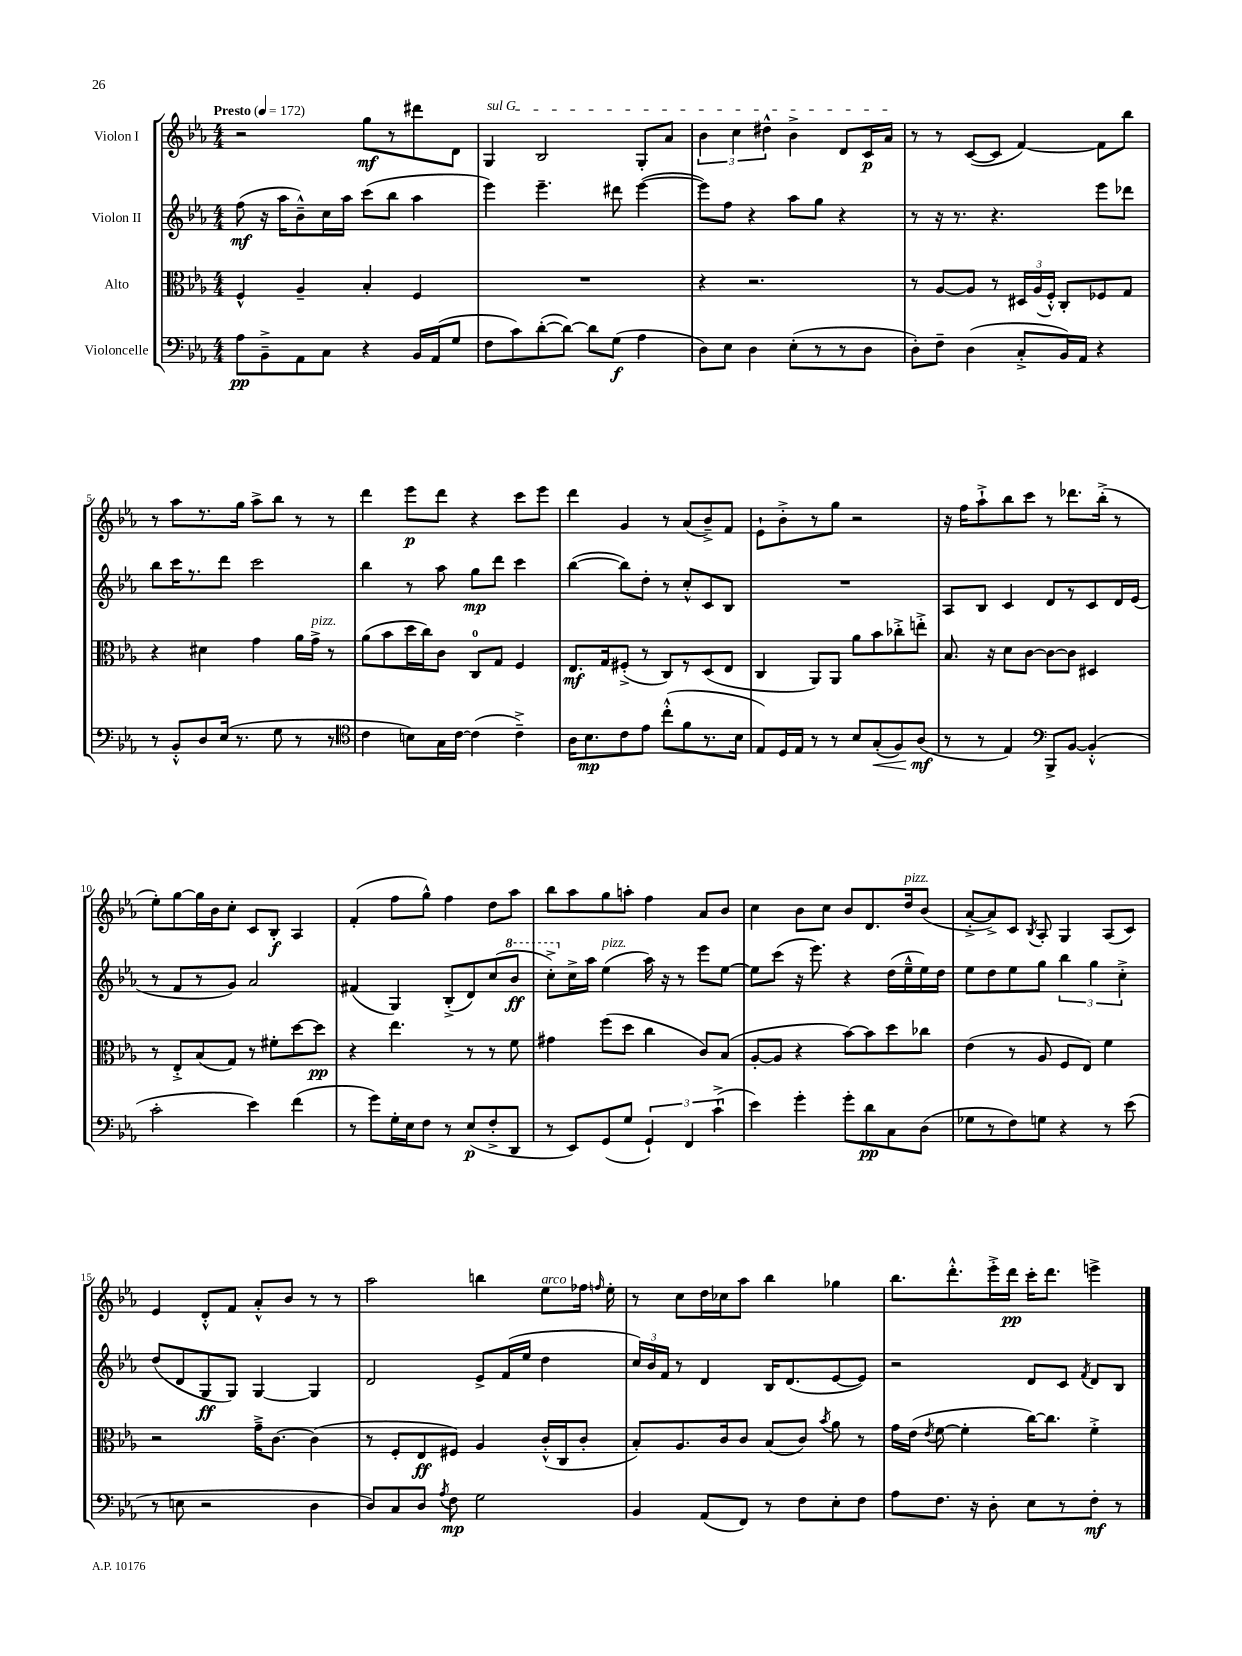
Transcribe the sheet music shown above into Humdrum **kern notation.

**kern	**dynam	**kern	**dynam	**kern	**dynam	**kern	**dynam
*part4	*part4	*part3	*part3	*part2	*part2	*part1	*part1
*staff4	*staff4	*staff3	*staff3	*staff2	*staff2	*staff1	*staff1
*I"Violoncelle	*	*I"Alto	*	*I"Violon II	*	*I"Violon I	*
*clefF4	*	*clefC3	*	*clefG2	*	*clefG2	*
*k[b-e-a-]	*	*k[b-e-a-]	*	*k[b-e-a-]	*	*k[b-e-a-]	*
*M4/4	*	*M4/4	*	*M4/4	*	*M4/4	*
*MM172	*	*MM172	*	*MM172	*	*MM172	*
=1	=1	=1	=1	=1	=1	=1	=1
!	!	!	!	!	!	!LO:TX:a:B:t=Presto	!
8A-\L	pp	4F^^/	.	(8ff\	mf	2r	.
8BB-~^\	.	.	.	16r	.	.	.
.	.	.	.	16aa-\KL	.	.	.
8AA-\	.	4A-~/	.	8b-~^^\)	.	.	.
8C\J	.	.	.	16cc\L	.	.	.
.	.	.	.	16aa-\JJ	.	.	.
4r	.	4B-'/	.	(8ccc\L	.	8gg\L	mf
.	.	.	.	8bb-\J	.	8r	.
16BB-/LL	.	4F/	.	4aa-\	.	8ddd#X\	.
(16AA-/J	.	.	.	.	.	.	.
8G/J	.	.	.	.	.	8d\J	.
=2	=2	=2	=2	=2	=2	=2	=2
!	!	!	!	!	!	!LO:TX:a:i:t=sul G	!
8F\L	.	1r	.	4eee-\)	.	4G/	.
8c\)	.	.	.	.	.	.	.
([8d'\	.	.	.	4.eee-~\	.	2B-/	.
8d\J_)	.	.	.	.	.	.	.
8d\L]	.	.	.	.	.	.	.
(8G\J	f	.	.	8ddd#X\	.	.	.
4A-\	.	.	.	([4eee-\	.	8G'/L	.
.	.	.	.	.	.	8a-/J	.
=3	=3	=3	=3	=3	=3	=3	=3
8D\L)	.	4r	.	8eee-\L])	.	6b-\	.
8E-\J	.	.	.	8ff\J	.	.	.
.	.	.	.	.	.	6cc\	.
4D\	.	2.r	.	4r	.	.	.
.	.	.	.	.	.	6dd#X^^\	.
(8E-'\L	.	.	.	8aa-\L	.	4b-^\	.
8r	.	.	.	8gg\J	.	.	.
8r	.	.	.	4r	.	8d/L	.
8D\J	.	.	.	.	.	16c/L	p
.	.	.	.	.	.	16a-/JJ	.
=4	=4	=4	=4	=4	=4	=4	=4
8D'\L)	.	8r	.	8r	.	8r	.
8F~\J	.	[8A-/L	.	16r	.	8r	.
.	.	.	.	8.r	.	.	.
(4D\	.	8A-/J]	.	.	.	([8c/L	.
.	.	8r	.	4.r	.	8c/J]	.
8C'^/L	.	24D#X/LL	.	.	.	[4f/)	.
.	.	(24A-/	.	.	.	.	.
.	.	24F'^^/JJ)	.	.	.	.	.
16BB-/L)	.	8C'/L	.	.	.	.	.
16AA-/JJ	.	.	.	.	.	.	.
4r	.	8F-X/	.	8eee-\L	.	8f\L]	.
.	.	8G/J	.	8ddd-X\J	.	8bb-\J	.
!!LO:LB:g=z
=5	=5	=5	=5	=5	=5	=5	=5
8r	.	4r	.	8bb-\L	.	8r	.
8BB-'^^/L	.	.	.	16ccc\K	.	8aa-\L	.
.	.	.	.	8.r	.	.	.
8D/	.	4d#X\	.	.	.	8.r	.
(16E-/Jk	.	.	.	8ddd\J	.	.	.
8.r	.	.	.	.	.	16gg\Jk	.
.	.	4g\	.	2ccc\	.	8aa-^\L	.
8G\	.	.	.	.	.	8bb-\J	.
8r	.	16a-\LL	.	.	.	8r	.
!	!	!LO:TX:a:i:t=pizz.	!	!	!	!	!
.	.	16g^\JJ	.	.	.	.	.
8r	.	8r	.	.	.	8r	.
=6	=6	=6	=6	=6	=6	=6	=6
*clefC4	*	*	*	*	*	*	*
4c\	.	(8a-\L	.	4bb-\	.	4ddd\	.
.	.	8b-\	.	.	.	.	.
8Bn\L)	.	16dd\L	.	8r	.	8eee-\L	p
.	.	16cc\J)	.	.	.	.	.
16G\L	.	8c\J	.	8aa-\	.	8ddd\J	.
[16c\JJ	.	.	.	.	.	.	.
(4c\]	.	8C/L	.	8gg\L	mp	4r	.
.	.	8G/J	.	8ddd\J	.	.	.
4c~^\)	.	4F/	.	4ccc\	.	8ccc\L	.
.	.	.	.	.	.	8eee-\J	.
=7	=7	=7	=7	=7	=7	=7	=7
16A-\KL	.	8.E-/L	mf	([4bb-\	.	4ddd\	.
8.B-\	mp	.	.	.	.	.	.
.	.	16G/k	.	.	.	.	.
8c\	.	(8F#X'^/J	.	8bb-\L])	.	4g/	.
8e-\J	.	8r	.	8dd'\J	.	.	.
(8cc'^^\L	.	8C/L)	.	8r	.	8r	.
8f\	.	8r	.	8cc'^^/L	.	(8a-/L	.
8.r	.	(8D/	.	8c/	.	8b-~^/)	.
.	.	8E-/J	.	8B-/J	.	8f/J	.
16B-\Jk	.	.	.	.	.	.	.
=8	=8	=8	=8	=8	=8	=8	=8
8E-/L)	.	4C/	.	1r	.	8e-`\L	.
16D/L	.	.	.	.	.	8b-'^\	.
16E-/JJ	.	.	.	.	.	.	.
8r	.	8AA-/L)	.	.	.	8r	.
8r	.	8AA-/J	.	.	.	8gg\J	.
8B-/L	.	8a-\L	.	.	.	2r	.
!	!LO:HP:b	!	!	!	!	!	!
(8G'/	<	8b-\	.	.	.	.	.
8F/)	.	8cc-X'^\	.	.	.	.	.
(8A-/J	mf	8een'^\J	.	.	.	.	.
.	[	.	.	.	.	.	.
=9	=9	=9	=9	=9	=9	=9	=9
8r	.	8.B-/	.	8A-/L	.	16r	.
.	.	.	.	.	.	16ff\KL	.
8r	.	.	.	8B-/J	.	8aa-`^\	.
.	.	16r	.	.	.	.	.
4E-/)	.	8d\L	.	4c/	.	8bb-\	.
.	.	[8c\J	.	.	.	8ccc\J	.
*clefF4	*	*	*	*	*	*	*
8BBB-^/L	.	8c\L_	.	8d/L	.	8r	.
[8BB-/J	.	8c\J]	.	8r	.	8.ddd-X\L	.
(4BB-'^^/]	.	4D#X/	.	8c/	.	.	.
.	.	.	.	.	.	(16bb-'^\Jk	.
.	.	.	.	16d/L	.	8r	.
.	.	.	.	(16e-/JJ	.	.	.
!!LO:LB:g=z
=10	=10	=10	=10	=10	=10	=10	=10
2c'\	.	8r	.	8r	.	8ee-'\L)	.
.	.	8E-'^/L	.	8f/L	.	[8gg\	.
.	.	(8B-/	.	8r	.	16gg\L]	.
.	.	.	.	.	.	16b-\J	.
.	.	8G/J)	.	8g/J)	.	8cc'\J	.
4e-\)	.	8r	.	2a-/	.	8c/L	.
.	.	8f#X'\L	.	.	.	8B-'/J	f
(4f\	.	[8dd\	.	.	.	4A-/	.
.	.	8dd\J]	pp	.	.	.	.
=11	=11	=11	=11	=11	=11	=11	=11
8r	.	4r	.	(4f#X/	.	(4f'/	.
8g\L)	.	.	.	.	.	.	.
16G'\L	.	4.ee-\	.	4G/)	.	8ff\L	.
16E-\J	.	.	.	.	.	.	.
8F\J	.	.	.	.	.	8gg^^\J)	.
8r	.	.	.	(8B-'^/L	.	4ff\	.
(8E-/L	p	8r	.	8d/)	.	.	.
8F'^/	.	8r	.	(8cc/	.	8dd\L	.
*	*	*	*	*8va	*	*	*
8DD/J	.	8f\	.	8bb-/J	ff	8aa-\J	.
=12	=12	=12	=12	=12	=12	=12	=12
8r	.	4g#X\	.	8ccc'^\L)	.	8bb-\L	.
*	*	*	*	*X8va	*	*	*
8EE-/L)	.	.	.	16cc^\L	.	8aa-\	.
.	.	.	.	16aa-\JJ	.	.	.
!	!	!	!	!LO:TX:a:i:t=pizz.	!	!	!
(8GG/	.	(8ff\L	.	(4ee-\	.	8gg\	.
8G/J	.	8dd\J	.	.	.	8aan'\J	.
6GG`/)	.	4cc\	.	16aa-\)	.	4ff\	.
.	.	.	.	16r	.	.	.
.	.	.	.	8r	.	.	.
6FF/	.	.	.	.	.	.	.
.	.	8c/L)	.	8eee-\L	.	8a-/L	.
(6c`^\	.	.	.	.	.	.	.
.	.	(8B-/J	.	[8ee-\J	.	8b-/J	.
=13	=13	=13	=13	=13	=13	=13	=13
4e-\)	.	[8A-'/L	.	8ee-\L]	.	4cc\	.
.	.	8A-/J]	.	(8ccc\J	.	.	.
4g'\	.	4r	.	16r	.	8b-\L	.
.	.	.	.	8.eee-\)	.	.	.
.	.	.	.	.	.	8cc\J	.
8g'\L	.	[8b-\L)	.	4r	.	8b-/L	.
8d\	pp	8b-\]	.	.	.	8.d/	.
8C\	.	8dd\	.	(16dd\LL	.	.	.
!	!	!	!	!	!	!LO:TX:a:i:t=pizz.	!
.	.	.	.	16ee-~^^\	.	16dd/k	.
(8D\J	.	8cc-X\J	.	16ee-\)	.	(8b-/J	.
.	.	.	.	16dd\JJ	.	.	.
=14	=14	=14	=14	=14	=14	=14	=14
8G-X\L	.	(4e-\	.	8ee-\L	.	[8a-'^/L	.
8r	.	.	.	8dd\	.	8a-^/])	.
8F\)	.	8r	.	8ee-\	.	8c/J	.
.	.	.	.	.	.	8qB-/	.
8Gn\J	.	8A-/	.	8gg\J	.	8A-'/	.
4r	.	8F/L	.	6bb-\	.	4G/	.
.	.	8E-/J)	.	.	.	.	.
.	.	.	.	6gg\	.	.	.
8r	.	4f\	.	.	.	(8A-/L	.
.	.	.	.	6cc'^\	.	.	.
(8e-\	.	.	.	.	.	8c/J)	.
!!LO:LB:g=z
=15	=15	=15	=15	=15	=15	=15	=15
8r	.	2r	.	(8dd/L	.	4e-/	.
8En\	.	.	.	8d/	.	.	.
2r	.	.	.	8G/	ff	8d'^^/L	.
.	.	.	.	8G/J)	.	8f/J	.
.	.	16g~^\KL	.	[4G/	.	8a-'^^/L	.
.	.	[8.c\J	.	.	.	.	.
.	.	.	.	.	.	8b-/J	.
4D\	.	(4c\]	.	4G/]	.	8r	.
.	.	.	.	.	.	8r	.
=16	=16	=16	=16	=16	=16	=16	=16
8D/L)	.	8r	.	2d/	.	2aa-\	.
8C/	.	8F'/L	.	.	.	.	.
8D/J	.	8E-/	ff	.	.	.	.
8qA-/	.	.	.	.	.	.	.
8F\	mp	8F#X/J)	.	.	.	.	.
2G\	.	4A-/	.	8e-^/L	.	4bbn\	.
.	.	.	.	(16f/L	.	.	.
.	.	.	.	16ee-/JJ	.	.	.
!	!	!	!	!	!	!LO:TX:a:i:t=arco	!
.	.	(16c'^^/LL	.	4dd\	.	8ee-\L	.
.	.	16C/J	.	.	.	.	.
.	.	8c'/J	.	.	.	16ff-X\Jk	.
.	.	.	.	.	.	16qqffn/	.
.	.	.	.	.	.	16ee-'\	.
=17	=17	=17	=17	=17	=17	=17	=17
4BB-/	.	8B-'/L)	.	24cc/LL)	.	8r	.
.	.	.	.	24b-/	.	.	.
.	.	.	.	24f/JJ	.	.	.
.	.	8.A-/	.	8r	.	8cc\L	.
(8AA-/L	.	.	.	4d/	.	16dd\L	.
.	.	16c/k	.	.	.	16cc-X\J	.
8FF/J)	.	8c/J	.	.	.	8aa-\J	.
8r	.	(8B-/L	.	16B-/KL	.	4bb-\	.
.	.	.	.	(8.d/	.	.	.
8F\L	.	8c/J)	.	.	.	.	.
.	.	8qb-/	.	.	.	.	.
8E-'\	.	8a-\	.	[8e-/	.	4gg-X\	.
8F\J	.	8r	.	8e-/J])	.	.	.
=18	=18	=18	=18	=18	=18	=18	=18
8A-\L	.	16g\LL	.	2r	.	8.bb-\L	.
.	.	(16e-\JJ	.	.	.	.	.
.	.	8qe-/	.	.	.	.	.
8.F\J	.	[8f\	.	.	.	.	.
.	.	.	.	.	.	8.ddd'^^\	.
.	.	4f'\]	.	.	.	.	.
16r	.	.	.	.	.	.	.
8D'\	.	.	.	.	.	16eee-'^\L	.
.	.	.	.	.	.	16ddd\JJ	pp
8E-\L	.	[16cc\KL)	.	8d/L	.	16ccc'\KL	.
.	.	8.cc\J]	.	.	.	8.ddd\J	.
8r	.	.	.	8c/J	.	.	.
.	.	.	.	8qf/	.	.	.
8F'\J	mf	4f'^\	.	8d/L	.	4eeen^\	.
8r	.	.	.	8B-/J	.	.	.
==	==	==	==	==	==	==	==
*-	*-	*-	*-	*-	*-	*-	*-
